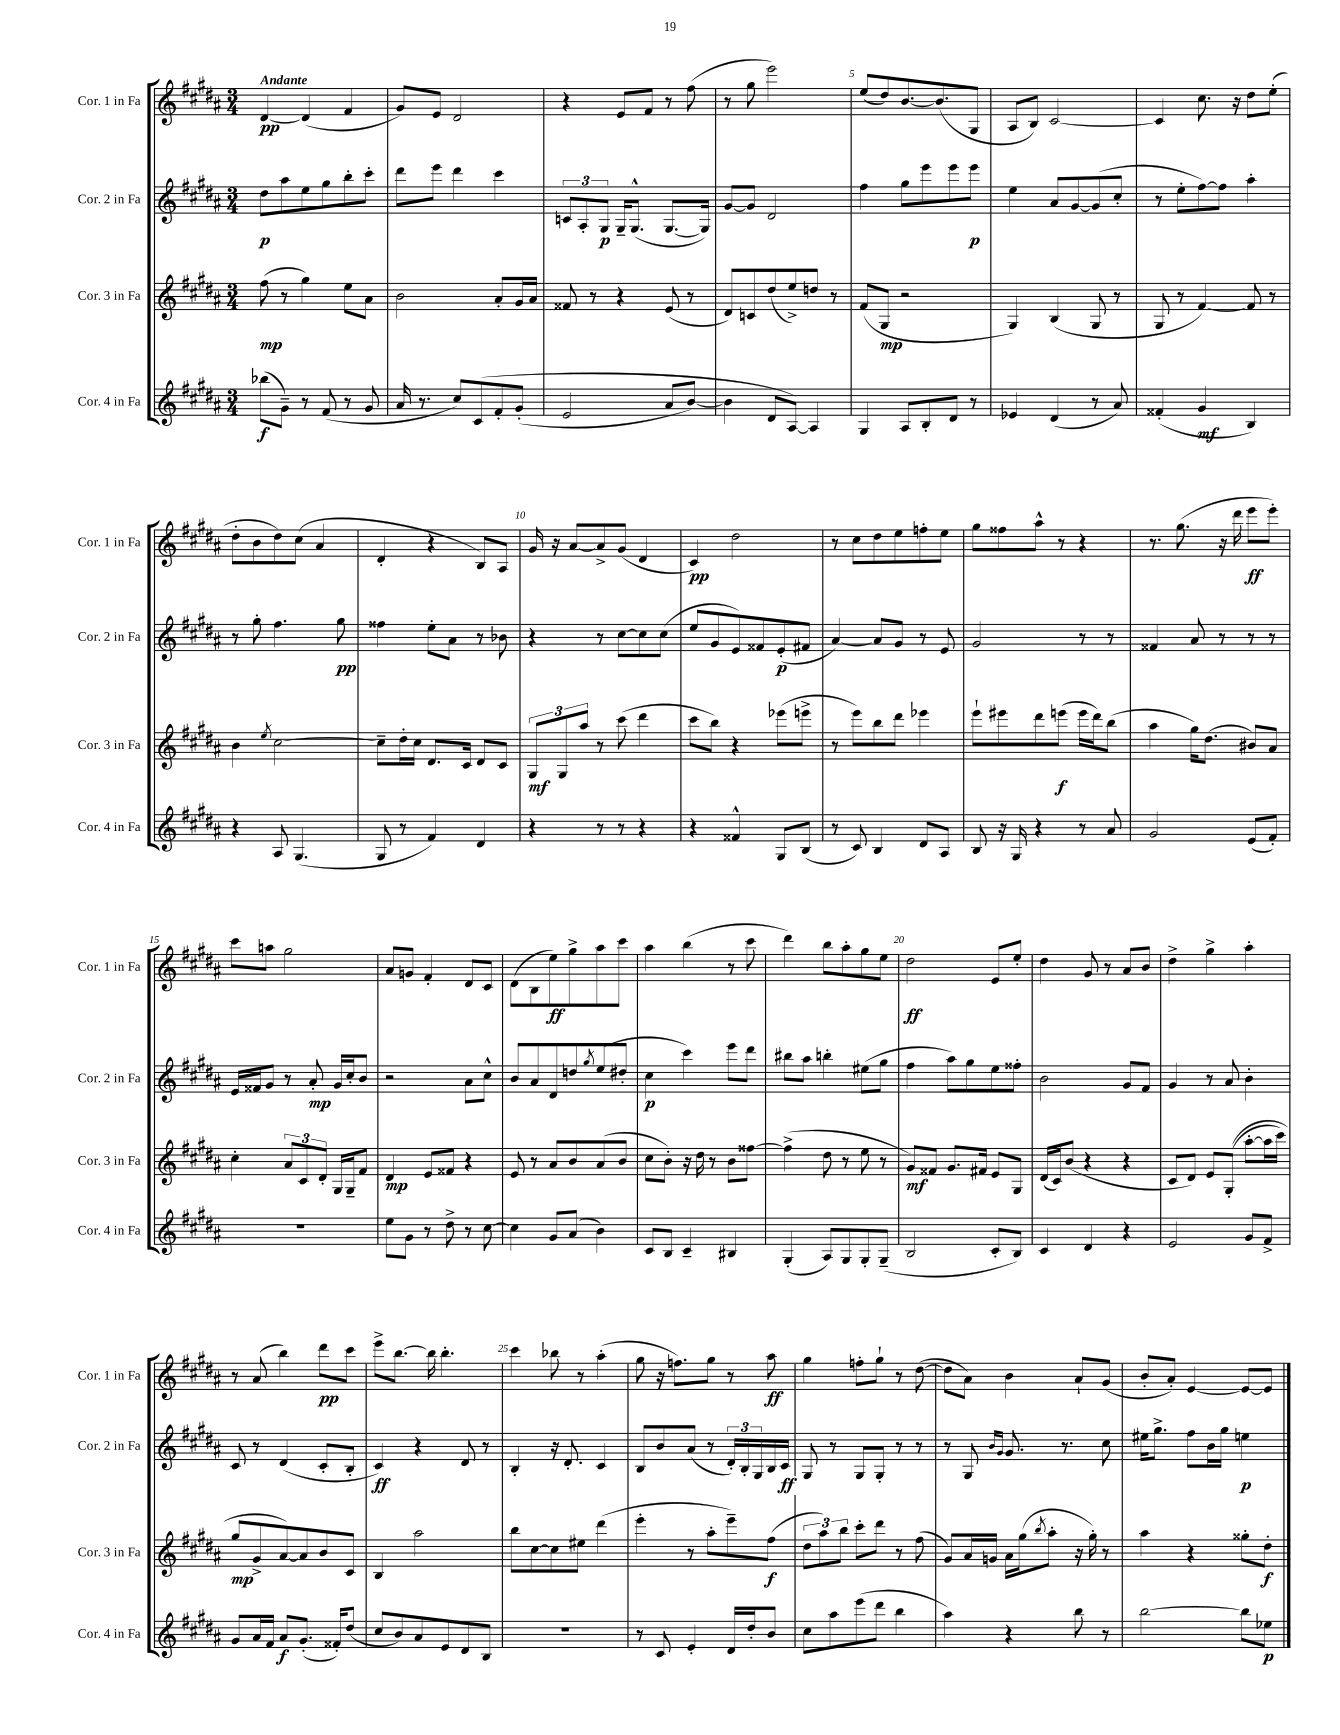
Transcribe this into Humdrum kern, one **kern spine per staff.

**kern	**dynam	**kern	**dynam	**kern	**dynam	**kern	**dynam
*part4	*part4	*part3	*part3	*part2	*part2	*part1	*part1
*staff4	*staff4	*staff3	*staff3	*staff2	*staff2	*staff1	*staff1
*I"Cor. 4 in Fa	*	*I"Cor. 3 in Fa	*	*I"Cor. 2 in Fa	*	*I"Cor. 1 in Fa	*
*I'Cor. 4 in Fa	*	*I'Cor. 3 in Fa	*	*I'Cor. 2 in Fa	*	*I'Cor. 1 in Fa	*
*clefG2	*	*clefG2	*	*clefG2	*	*clefG2	*
*k[f#c#g#d#a#]	*	*k[f#c#g#d#a#]	*	*k[f#c#g#d#a#]	*	*k[f#c#g#d#a#]	*
*M3/4	*	*M3/4	*	*M3/4	*	*M3/4	*
=1	=1	=1	=1	=1	=1	=1	=1
!	!	!	!	!	!	!LO:TX:a:B:t=Andante	!
(8bb-X\L	f	(8ff#\	mp	8dd#\L	p	[4d#/	pp
8g#~\J)	.	8r	.	8aa#\	.	.	.
8r	.	4gg#\)	.	8ee\	.	(4d#/]	.
(8f#/	.	.	.	8gg#\	.	.	.
8r	.	8ee\L	.	8bb'\	.	4f#/	.
8g#/	.	8a#\J	.	8ccc#'\J	.	.	.
=2	=2	=2	=2	=2	=2	=2	=2
16a#/	.	2b\	.	8ddd#\L	.	8g#/L)	.
8.r	.	.	.	.	.	.	.
.	.	.	.	8eee\J	.	8e/J	.
8cc#/L)	.	.	.	4ddd#\	.	2d#/	.
(8c#/	.	.	.	.	.	.	.
8f#'/	.	8a#'/L	.	4ccc#\	.	.	.
(8g#'/J	.	16g#/L	.	.	.	.	.
.	.	16a#/JJ	.	.	.	.	.
=3	=3	=3	=3	=3	=3	=3	=3
2e/	.	8f##X/	.	12cn/L	.	4r	.
.	.	.	.	12A#'/	.	.	.
.	.	8r	.	.	.	.	.
.	.	.	.	12G#/J	p	.	.
.	.	4r	.	16G#~/KL	.	8e/L	.
.	.	.	.	(8.G#^^/J	.	.	.
.	.	.	.	.	.	8f#/J	.
8a#/L	.	(8e/	.	[8.G#/L	.	8r	.
[8b/J)	.	8r	.	.	.	(8ff#\	.
.	.	.	.	16G#/Jk])	.	.	.
=4	=4	=4	=4	=4	=4	=4	=4
4b\]	.	8d#/L)	.	[8g#/L	.	8r	.
.	.	8cn/	.	8g#/J]	.	8gg#\	.
8d#/L	.	(8dd#/	.	2d#/	.	2eee\)	.
[8A#/J)	.	8ee^/)	.	.	.	.	.
4A#/]	.	8ddn/J	.	.	.	.	.
.	.	8r	.	.	.	.	.
=5	=5	=5	=5	=5	=5	=5	=5
4G#/	.	(8f#/L	.	4ff#\	.	(8ee/L	.
.	.	8G#/J	mp	.	.	8dd#/)	.
8A#/L	.	2r	.	8gg#\L	.	[8.b/	.
8B'/	.	.	.	8eee\	.	.	.
.	.	.	.	.	.	(8.b/]	.
8d#/J	.	.	.	8eee\	.	.	.
8r	.	.	.	8eee\J	p	8G#/J	.
=6	=6	=6	=6	=6	=6	=6	=6
4e-X/	.	4G#/)	.	4ee\	.	8A#/L	.
.	.	.	.	.	.	8B/J)	.
(4d#/	.	(4B/	.	8a#/L	.	[2c#/	.
.	.	.	.	[8g#/	.	.	.
8r	.	8G#/	.	(8g#/]	.	.	.
8a#/)	.	8r	.	8cc#'/J	.	.	.
=7	=7	=7	=7	=7	=7	=7	=7
(4f##X'/	.	8G#/	.	8r	.	4c#/]	.
.	.	8r	.	8ee'\L	.	.	.
4g#/	mf	[4f#/)	.	[8ff#\)	.	8.cc#\	.
.	.	.	.	8ff#\J]	.	.	.
.	.	.	.	.	.	16r	.
4B/)	.	8f#/]	.	4aa#'\	.	8dd#\L	.
.	.	8r	.	.	.	(8ee'\J	.
!!LO:LB:g=z
=8	=8	=8	=8	=8	=8	=8	=8
4r	.	4b\	.	8r	.	8dd#'\L	.
.	.	.	.	8gg#'\	.	8b\	.
.	.	8qee/	.	.	.	.	.
8A#/	.	[2cc#\	.	4.ff#\	.	8dd#\)	.
(4.G#/	.	.	.	.	.	(8cc#\J	.
.	.	.	.	.	.	4a#/	.
.	.	.	.	8gg#\	pp	.	.
=9	=9	=9	=9	=9	=9	=9	=9
8G#/	.	8cc#~\L]	.	4ff##X\	.	4d#'/	.
8r	.	16dd#'\L	.	.	.	.	.
.	.	16cc#\JJ	.	.	.	.	.
4f#/)	.	8.d#/L	.	8ee'\L	.	4r	.
.	.	.	.	8a#\J	.	.	.
.	.	16c#/Jk	.	.	.	.	.
4d#/	.	8d#/L	.	8r	.	8B/L)	.
.	.	8c#/J	.	8b-X\	.	8A#/J	.
=10	=10	=10	=10	=10	=10	=10	=10
4r	.	12G#/L	mf	4r	.	16g#/	.
.	.	.	.	.	.	16r	.
.	.	12G#/	.	.	.	.	.
.	.	.	.	.	.	[8a#/L	.
.	.	12aa#/J	.	.	.	.	.
8r	.	8r	.	8r	.	8a#^/]	.
8r	.	(8ccc#\	.	[8cc#\L	.	(8g#/J	.
4r	.	4ddd#\	.	8cc#\]	.	4d#/	.
.	.	.	.	(8cc#\J	.	.	.
=11	=11	=11	=11	=11	=11	=11	=11
4r	.	8ccc#\L	.	8ee/L	.	4c#/)	pp
.	.	8bb\J)	.	8g#/	.	.	.
4f##X^^/	.	4r	.	8e/)	.	2dd#\	.
.	.	.	.	8f##X/	.	.	.
8G#/L	.	(8eee-X\L	.	(8e'/	p	.	.
(8B/J	.	8eeen^\J	.	8f#X/J	.	.	.
=12	=12	=12	=12	=12	=12	=12	=12
8r	.	8r	.	[4a#/)	.	8r	.
8c#/)	.	8eee\L)	.	.	.	8cc#\L	.
4B/	.	8bb\	.	8a#/L]	.	8dd#\	.
.	.	8ddd#\J	.	8g#/J	.	8ee\	.
8d#/L	.	4eee-X\	.	8r	.	8ffn'\	.
8A#/J	.	.	.	8e/	.	8ee\J	.
=13	=13	=13	=13	=13	=13	=13	=13
8B/	.	8eee`\L	.	2g#/	.	8gg#\L	.
16r	.	8eee#X\	.	.	.	8ff##X\	.
16G#/	.	.	.	.	.	.	.
4r	.	8ddd#\	.	.	.	8aa#^^\J	.
.	.	(8eeen\J	f	.	.	8r	.
8r	.	16eee\LL	.	8r	.	4r	.
.	.	16ddd#\J)	.	.	.	.	.
8a#/	.	(8bb\J	.	8r	.	.	.
=14	=14	=14	=14	=14	=14	=14	=14
2g#/	.	4aa#\	.	4f##X/	.	8.r	.
.	.	.	.	.	.	(8.gg#\	.
.	.	16gg#\KL)	.	8a#/	.	.	.
.	.	(8.dd#\J	.	.	.	.	.
.	.	.	.	8r	.	16r	.
.	.	.	.	.	.	16ddd#\	.
(8e/L	.	8b#X/L)	.	8r	.	8eee\L	ff
8f#'/J)	.	8a#/J	.	8r	.	8eee'\J)	.
!!LO:LB:g=z
=15	=15	=15	=15	=15	=15	=15	=15
2.r	.	4cc#'\	.	16e/LL	.	8ccc#\L	.
.	.	.	.	16f##X/J	.	.	.
.	.	.	.	8g#/J	.	8aan\J	.
.	.	12a#/L	.	8r	.	2gg#\	.
.	.	12c#/	.	.	.	.	.
.	.	.	.	8a#'/	mp	.	.
.	.	12d#'/J	.	.	.	.	.
.	.	16G#/LL	.	16g#/LL	.	.	.
.	.	16G#~/J	.	16cc#'/J	.	.	.
.	.	8f#/J	.	8b/J	.	.	.
=16	=16	=16	=16	=16	=16	=16	=16
8ee\L	.	4d#/	mp	2r	.	8a#/L	.
8g#\J	.	.	.	.	.	8gn/J	.
8r	.	8e/L	.	.	.	4f#'/	.
8dd#^\	.	8f##X/J	.	.	.	.	.
8r	.	4r	.	8a#\L	.	8d#/L	.
[8cc#\	.	.	.	8cc#^^\J	.	8c#/J	.
=17	=17	=17	=17	=17	=17	=17	=17
4cc#\]	.	8e/	.	8b/L	.	(8d#\L	.
.	.	8r	.	8a#/	.	8B\	.
8g#/L	.	8a#/L	.	8d#/	.	8ee\)	ff
(8a#/J	.	8b/	.	8ddn/	.	8gg#^\	.
.	.	.	.	8qgg#/	.	.	.
4b\)	.	(8a#/	.	(8ee/	.	8aa#\	.
.	.	8b/J	.	8dd#X'/J	.	8ccc#\J	.
=18	=18	=18	=18	=18	=18	=18	=18
8c#/L	.	8cc#\L	.	4cc#\	p	4aa#\	.
8B/J	.	8b'\J)	.	.	.	.	.
4c#~/	.	16r	.	4ccc#\)	.	(4bb\	.
.	.	16dd#\	.	.	.	.	.
.	.	8r	.	.	.	.	.
4B#X/	.	8b\L	.	8eee\L	.	8r	.
.	.	[8ff##X\J	.	8ddd#\J	.	8ccc#\	.
=19	=19	=19	=19	=19	=19	=19	=19
(4G#'/	.	(4ff##^\]	.	8bb#X\L	.	4ddd#\)	.
.	.	.	.	8aa#\J	.	.	.
8A#/L)	.	8dd#\	.	4bbn'\	.	8bb\L	.
8G#/	.	8r	.	.	.	8aa#'\	.
8G#'/	.	8ee\	.	(8ee#X\L	.	8gg#\	.
(8G#~/J	.	8r	.	8gg#\J	.	8ee\J	.
=20	=20	=20	=20	=20	=20	=20	=20
2B/	.	8g#/L)	mf	4ff#\	.	2dd#\	ff
.	.	8f##X/J	.	.	.	.	.
.	.	8.g#/L	.	8aa#\L)	.	.	.
.	.	.	.	8gg#\	.	.	.
.	.	16f#X/Jk	.	.	.	.	.
8c#'/L	.	8e/L	.	8ee\	.	8e/L	.
8B/J)	.	8G#/J	.	8ff##X'\J	.	8ee'/J	.
=21	=21	=21	=21	=21	=21	=21	=21
4c#/	.	(16d#/LL	.	2b\	.	4dd#\	.
.	.	16c#/J)	.	.	.	.	.
.	.	(8b/J	.	.	.	.	.
4d#/	.	4r	.	.	.	8g#/	.
.	.	.	.	.	.	8r	.
4r	.	4r	.	8g#/L	.	8a#/L	.
.	.	.	.	8f#/J	.	8b/J	.
=22	=22	=22	=22	=22	=22	=22	=22
2e/	.	8c#/L	.	4g#/	.	4dd#^\	.
.	.	8d#/J)	.	.	.	.	.
.	.	8e/L	.	8r	.	4gg#^\	.
.	.	((8G#'/J	.	8a#/	.	.	.
8g#/L	.	[8aa#'\L	.	4b'\	.	4aa#'\	.
8f#^/J	.	16aa#\L]	.	.	.	.	.
.	.	16ccc#\JJ)	.	.	.	.	.
!!LO:LB:g=z
=23	=23	=23	=23	=23	=23	=23	=23
8g#/L	.	8gg#/L	mp	8c#/	.	8r	.
16a#/L	.	8g#^/	.	8r	.	(8a#/	.
16f#/JJ	.	.	.	.	.	.	.
8a#/L	f	[8a#/)	.	(4d#/	.	4bb\)	.
(8.g#'/J	.	8a#/]	.	.	.	.	.
.	.	8b/	.	8c#'/L	.	8ddd#\L	pp
16f##X'/KL)	.	.	.	.	.	.	.
(8dd#/J	.	8c#/J	.	8B'/J	.	8ccc#\J	.
=24	=24	=24	=24	=24	=24	=24	=24
8cc#/L	.	4B/	.	4c#/)	ff	8eee^\L	.
8b/)	.	.	.	.	.	[8.bb\J	.
8a#/	.	2aa#\	.	4r	.	.	.
.	.	.	.	.	.	16bb\]	.
8e/	.	.	.	.	.	4.bb'\	.
8d#/	.	.	.	8d#/	.	.	.
8B/J	.	.	.	8r	.	.	.
=25	=25	=25	=25	=25	=25	=25	=25
2.r	.	8bb\L	.	4B'/	.	4ccc#\	.
.	.	[8cc#\	.	.	.	.	.
.	.	8cc#\]	.	16r	.	8bb-X\	.
.	.	.	.	8.d#'/	.	.	.
.	.	8ee#X\J	.	.	.	8r	.
.	.	(4ddd#\	.	4c#/	.	(4aa#'\	.
=26	=26	=26	=26	=26	=26	=26	=26
8r	.	4eee'\	.	8B/L	.	8gg#\	.
8c#/	.	.	.	8b/	.	16r	.
.	.	.	.	.	.	8.ffn\L)	.
4e'/	.	8r	.	(8a#/J	.	.	.
.	.	8aa#'\L	.	8r	.	8gg#\J	.
16d#/LL	.	8eee~\)	.	24d#'/LL)	.	8r	.
.	.	.	.	24B'/	.	.	.
16dd#'/J	.	.	.	.	.	.	.
.	.	.	.	24G#/	.	.	.
8b/J	.	(8ff#\J	f	16B/	.	8aa#\	ff
.	.	.	.	16c#/JJ	ff	.	.
=27	=27	=27	=27	=27	=27	=27	=27
8cc#\L	.	12dd#\L	.	8G#/	.	4gg#\	.
.	.	12aa#\)	.	.	.	.	.
8aa#\	.	.	.	8r	.	.	.
.	.	12bb\J	.	.	.	.	.
(8eee\	.	8ccc#'\L	.	8G#/L	.	8ffn'\L	.
8ddd#\J	.	8ddd#\J	.	8G#'/J	.	8gg#`\J	.
4bb\	.	8r	.	8r	.	8r	.
.	.	(8ff#\	.	8r	.	([8dd#\	.
=28	=28	=28	=28	=28	=28	=28	=28
4aa#\)	.	8g#/L)	.	8r	.	8dd#\L]	.
.	.	16a#/L	.	8G#/	.	8a#\J)	.
.	.	16gn/JJ	.	.	.	.	.
.	.	.	.	16qqb/LL	.	.	.
.	.	.	.	16qqg#/JJ	.	.	.
4r	.	16a#\LL	.	8.g#/	.	4b\	.
.	.	(16gg#\J	.	.	.	.	.
.	.	8qbb/	.	.	.	.	.
.	.	8aa#'\J	.	.	.	.	.
.	.	.	.	8.r	.	.	.
8bb\	.	16r	.	.	.	8a#`/L	.
.	.	16gg#'\)	.	.	.	.	.
8r	.	8r	.	8cc#\	.	(8g#/J	.
=29	=29	=29	=29	=29	=29	=29	=29
[2bb\	.	4aa#\	.	16ee#X\KL	.	8b'/L	.
.	.	.	.	8.gg#^\J	.	.	.
.	.	.	.	.	.	8a#'/J)	.
.	.	4r	.	8ff#\L	.	[4e/	.
.	.	.	.	16b\L	.	.	.
.	.	.	.	16gg#\JJ	.	.	.
8bb\L]	.	8gg##X'\L	.	4een\	p	8e/L_	.
8ee-X\J	p	8dd#'\J	f	.	.	8e/J]	.
==	==	==	==	==	==	==	==
*-	*-	*-	*-	*-	*-	*-	*-
